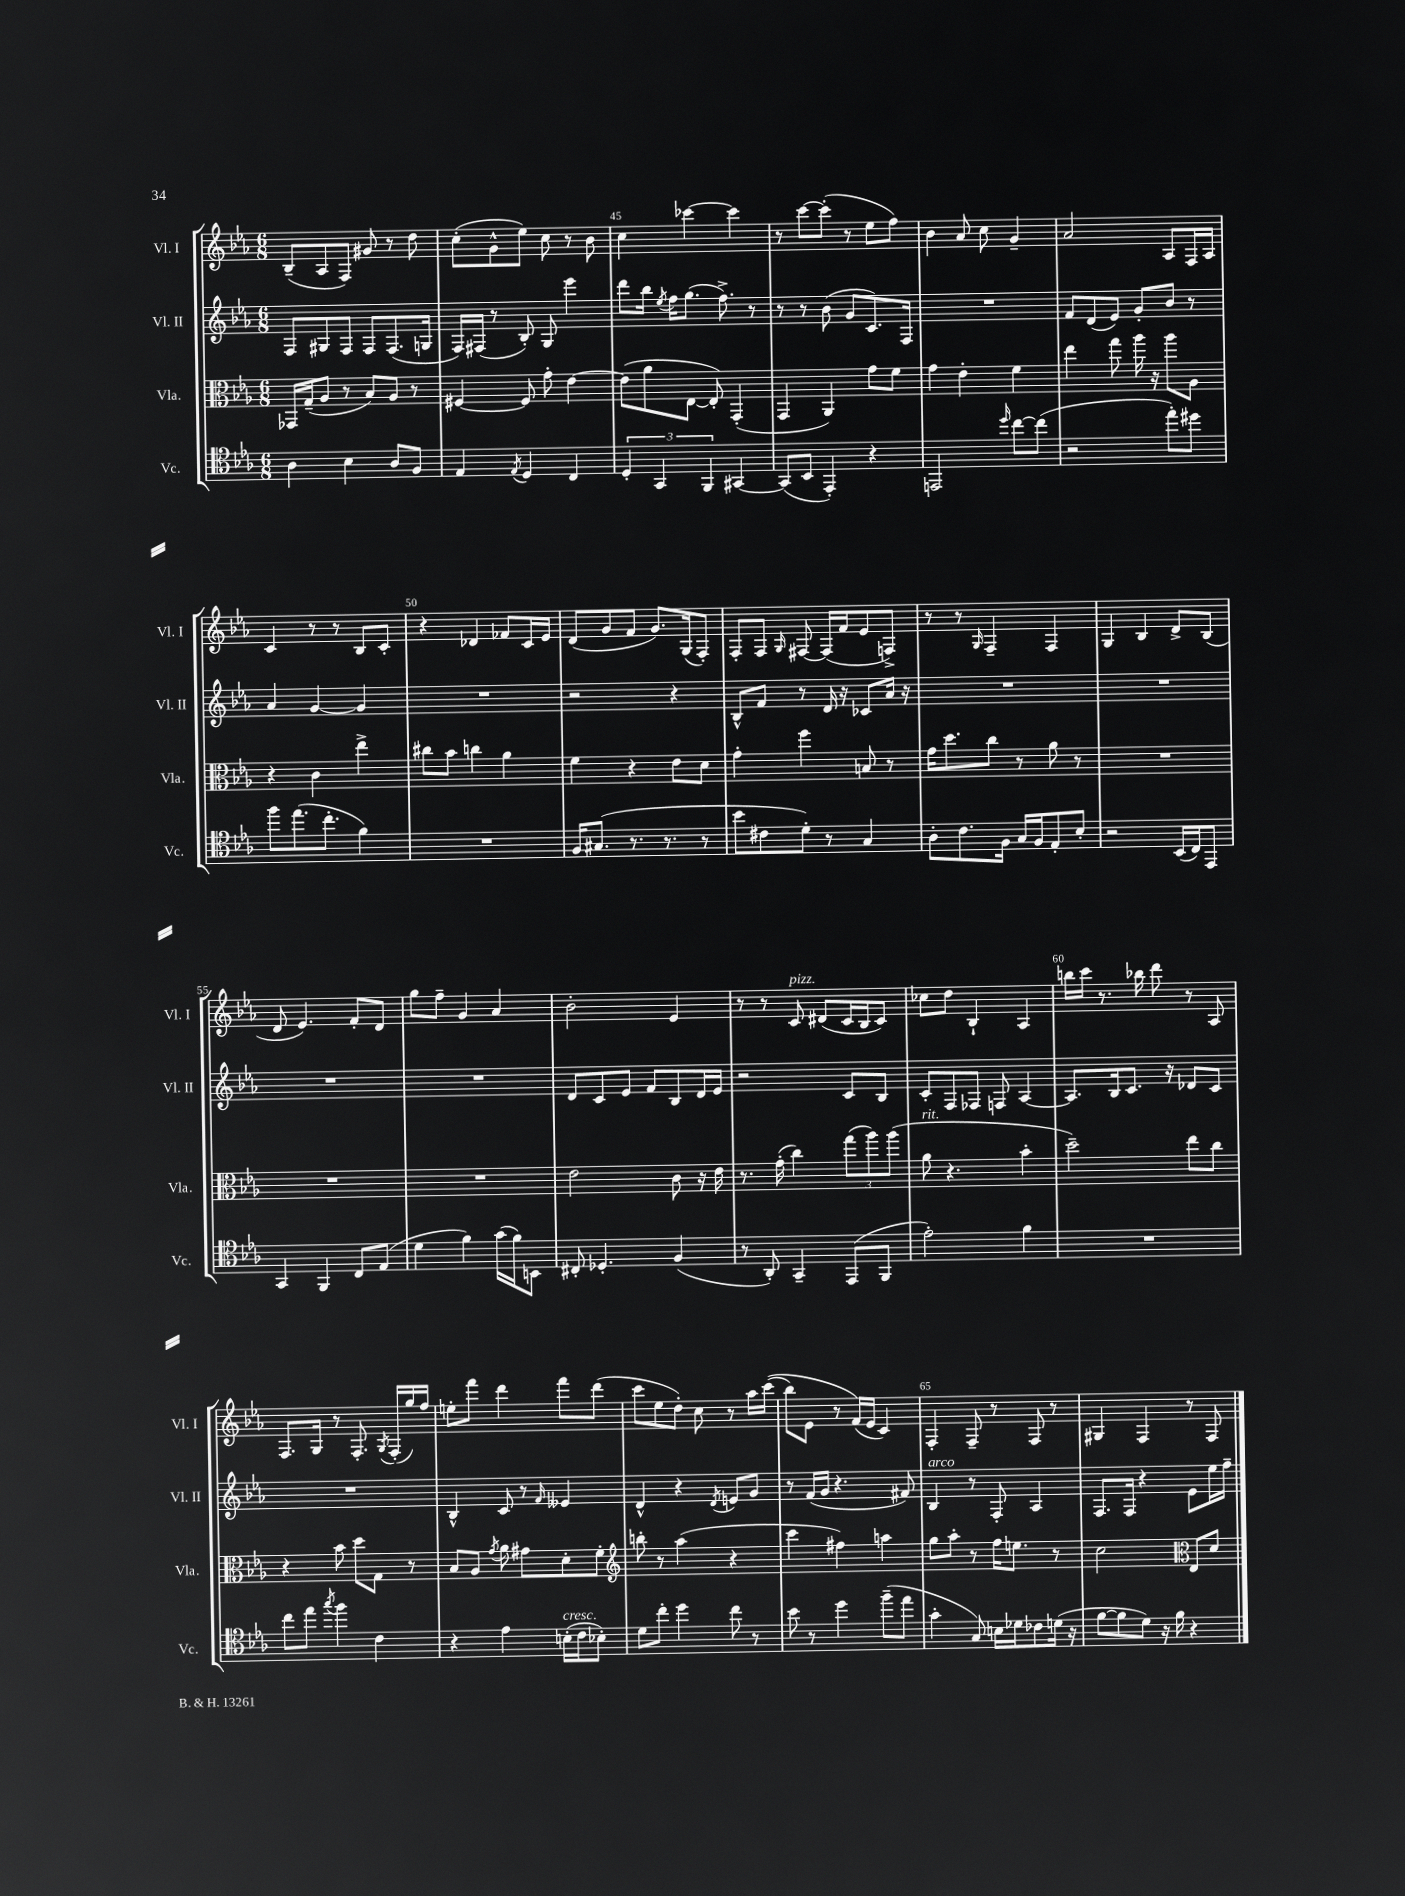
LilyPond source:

<<
\new StaffGroup <<
\new Staff = "s0" \with { instrumentName = "Vl. I" shortInstrumentName = "Vl. I" } {
    \clef treble \key ees \major \numericTimeSignature \time 6/8
    \autoBeamOff bes8[--( aes8 f8]) gis'8 r8 d''8 |
    c''8[-.( g'8-^ ees''8]) c''8 r8 bes'8 |
    c''4 ces'''4~ ces'''4 |
    r8 c'''8[~ c'''8]-.( r8 ees''8[ f''8]) |
    bes'4 aes'8 c''8 g'4-- |
    aes'2 aes8[ f16 aes16] |
    c'4 r8 r8 bes8[ c'8]-. |
    r4 des'4 fes'8[ c'16 ees'16] |
    d'8[( g'8 f'8] g'8.[) g16( f8]-.) |
    f8[-. f8] \grace { g16 } fis8~ fis16[( f'16 ees'8 f8]->) |
    r8 r8 \grace { g16 } f4-- f4 |
    g4 bes4 d'8[-> bes8]( |
    d'8 ees'4.) f'8[-. d'8] |
    g''8[ f''8]-- g'4 aes'4 |
    bes'2-. ees'4 |
    r8 r8 c'8^\markup { \italic "pizz." } dis'8[( c'16 bes16 c'8]) |
    ces''8[ d''8] bes4-! aes4 |
    b''16[ c'''16] r8. bes''16 d'''8 r8 aes8 |
    f8.[ g16] r8 f8.-. \acciaccatura { g8 } f16[-.( g''16) f''16] |
    e''8[-. f'''8] d'''4 f'''8[ d'''8]( |
    c'''8[ ees''8 d''8]-.) c''8 r8 aes''16[ c'''16](\( |
    bes''8[) ees'8] r8 f'16[(\) ees'16] c'4) |
    f4-. f8-- r8 f8 r8 |
    gis4 f4 r8 f8 \bar "|." |
}
\new Staff = "s1" \with { instrumentName = "Vl. II" shortInstrumentName = "Vl. II" } {
    \clef treble \key ees \major \numericTimeSignature \time 6/8
    \autoBeamOff f8[ gis8 f8] f8[ f8.( g16] |
    f16[) fis16]( r8 bes8-.) g8 ees'''4 |
    d'''8[ bes''16] \acciaccatura { ees''8 } f''16[ g''8.]( f''8.->) r8 |
    r8 r8 bes'8( g'8[ c'8.) f16] |
    R2. |
    f'8[ d'8( ees'8]) g'8[-. bes'8] r8 |
    aes'4 g'4~ g'4 |
    R2. |
    r2 r4 |
    bes8[-^ f'8] r8 d'16 r16 ces'8[ aes'16] r16 |
    R2. |
    R2. |
    R2. |
    R2. |
    d'8[ c'8 ees'8] f'8[ bes8 d'16 ees'16] |
    r2 c'8[ bes8] |
    c'8[-. f8 fes8] f8 aes4~ |
    aes8.[ bes16 c'8.] r16 des'8[ c'8] |
    R2. |
    bes4-^ c'8 r8 \grace { f'16 } eeses'4 |
    d'4-^ r4 \acciaccatura { d'8 } e'8[ g'8] |
    r8 f'16[( g'16] r4. fis'8) |
    bes4^\markup { \italic "arco" } r8 f8-. aes4 |
    f8.[ f16] r4 ees'8[ ees''16 f''16]-- \bar "|." |
}
\new Staff = "s2" \with { instrumentName = "Vla." shortInstrumentName = "Vla." } {
    \clef alto \key ees \major \numericTimeSignature \time 6/8
    \autoBeamOff ges,16[ g16--( aes8] r8 bes8[) aes8] r8 |
    fis4~ fis8 g'8-. ees'4~ |
    ees'8[( aes'8 ees8]~ ees8-.) g,4-.( |
    g,4 aes,4) g'8[ f'8] |
    g'4 ees'4-. f'4 |
    ees''4 g''8 aes''16 r16 aes''8[ aes8] |
    r4 c'4 ees''4-> |
    cis''8[ bes'8] c''4 aes'4 |
    f'4 r4 ees'8[ d'8] |
    g'4-. f''4 b8 r8 |
    g'16[ d''8. c''8] r8 aes'8 r8 |
    R2. |
    R2. |
    R2. |
    ees'2 c'8 r16 ees'16 |
    r8. g'16-.( c''4) \tuplet 3/2 { g''8[( aes''8) aes''8]( } |
    aes'8^\markup { \italic "rit." } r4. bes'4-. |
    d''2--) ees''8[ c''8] |
    r4 bes'8 d''8[ g8] r8 |
    bes8[ aes8] \acciaccatura { g'8 } aes'8 gis'8[ d'8-. f'8]-. |
    \clef treble b''8-. r8 aes''4( r4 |
    c'''4 fis''4) a''4 |
    g''8[ aes''8]-. r8 f''16[ e''8.] r8 |
    c''2 \clef alto ees8[ d'8] \bar "|." |
}
\new Staff = "s3" \with { instrumentName = "Vc." shortInstrumentName = "Vc." } {
    \clef tenor \key ees \major \numericTimeSignature \time 6/8
    \autoBeamOff aes4 bes4 aes8[ f8] |
    ees4 \acciaccatura { ees8 } d4 c4 |
    \tuplet 3/2 { d4-. g,4 f,4 } gis,4~ |
    gis,8[( bes,8] ees,4-.) r4 |
    e,2 \grace { d''16 } c''8[~ c''8]( |
    r2 ees''8[-.) dis''8] |
    f''8[ ees''8.( c''8.]-. f'4) |
    R2. |
    f16[ gis8.]( r8. r8. r8 |
    bes'8[ cis'8 d'8]-.) r8 g4 |
    aes8[-. c'8. f16] g16[ f16 ees8-. bes8]-. |
    r2 bes,16[( c16) ees,8] |
    g,4 f,4 c8[ ees8]( |
    d'4 f'4) g'16[( f'16) b,8] |
    cis8-. des4.-. f4( |
    r8 aes,8-.) g,4-- ees,8[( f,8] |
    ees'2-.) f'4 |
    R2. |
    c''8[ ees''8] \acciaccatura { g''8 } f''4 c'4 |
    r4 ees'4 b16[-.^\markup { \italic "cresc." }( c'16 bes8]-.) |
    d'8[ c''8]-. d''4 c''8 r8 |
    bes'8 r8 d''4 f''8[--( ees''8] |
    g'4-. g8) b16[ des'16 ces'8 d'16]( r16 |
    f'8[~ f'8 d'8]) r16 f'16 r4 \bar "|." |
}
>>
>>
\layout { \context { \Score currentBarNumber = #43 \override BarNumber.break-visibility = ##(#f #t #t) barNumberVisibility = #(every-nth-bar-number-visible 5) } }
